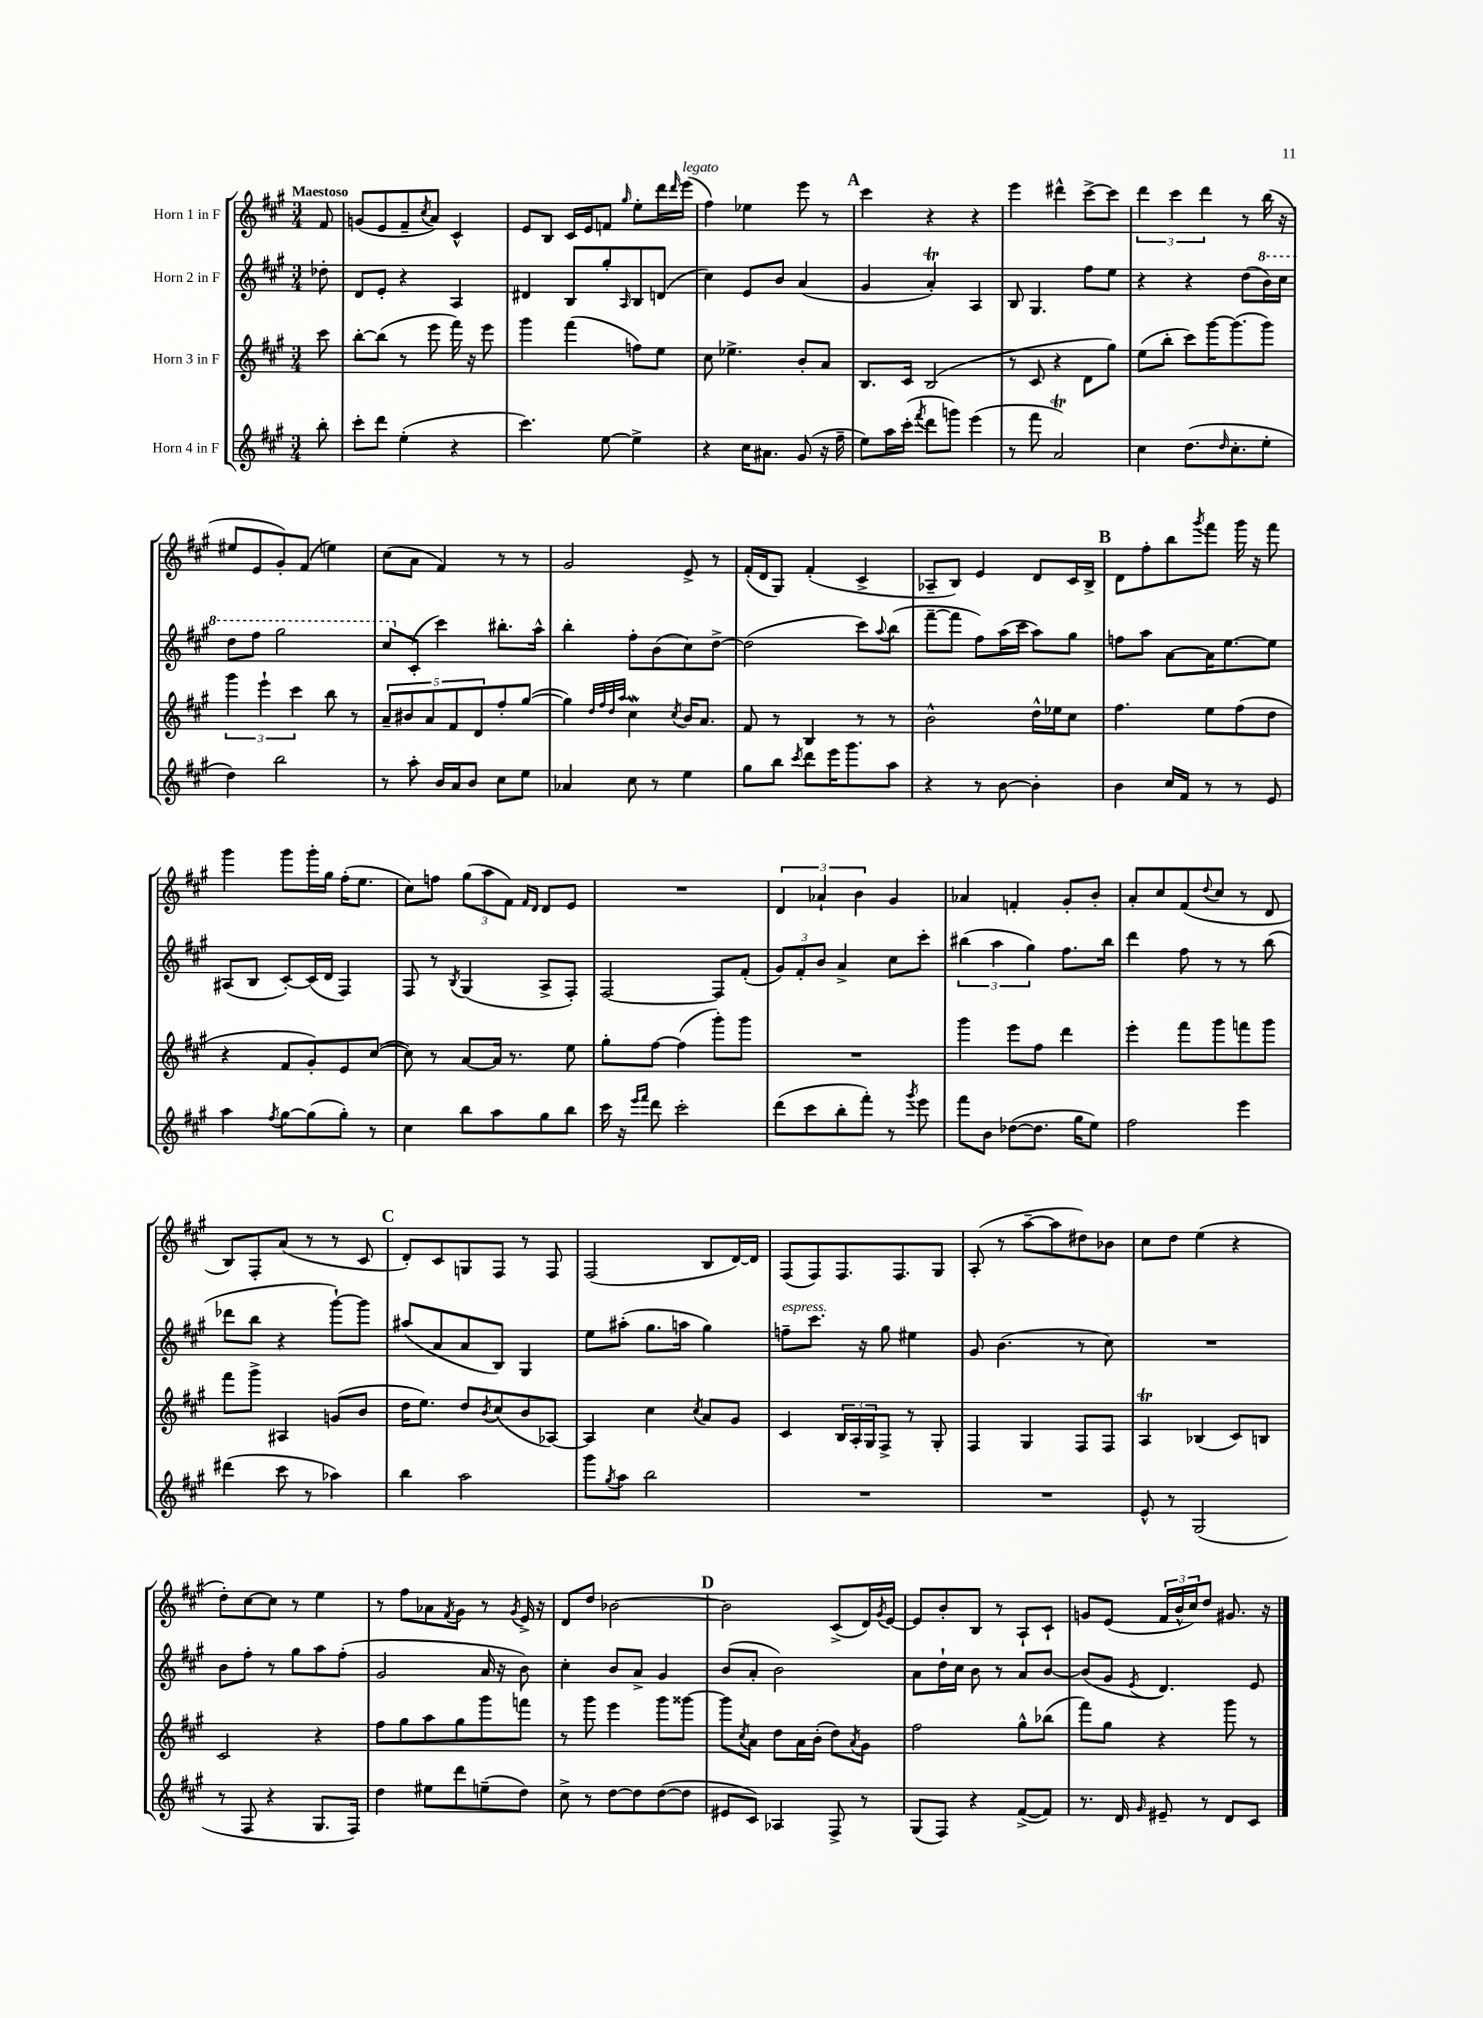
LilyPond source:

<<
\new StaffGroup <<
\new Staff = "s0" \with { instrumentName = "Horn 1 in F" } {
    \clef treble \key a \major \numericTimeSignature \time 3/4 \partial 8 \tempo "Maestoso"
    fis'8 |
    g'8( e'8 fis'8-- \acciaccatura { cis''8 } a'8) cis'4-^ |
    e'8 b8 cis'16 e'16 f'8 \grace { gis''16 } e''8-. d'''16 \grace { d'''16 } e'''16^\markup { \italic "legato" }( |
    fis''4) ees''4 e'''8 r8 |
    \mark \markup { \bold "A" } cis'''4 r4 r4 |
    e'''4 dis'''4-^ cis'''8~-> cis'''8 |
    \tuplet 3/2 { d'''4 cis'''4 d'''4 } r8 b''16( r16 |
    eis''8 e'8 gis'8-.) fis'8( e''4) |
    cis''8( a'8 fis'4) r8 r8 |
    gis'2 e'8-> r8 |
    fis'16-.( d'16 gis8) fis'4-.( cis'4-> |
    aes8-- b8) e'4 d'8 cis'16 b16-> |
    \mark \markup { \bold "B" } d'8 fis''8-. b''8 \acciaccatura { gis'''8 } fis'''8 gis'''16 r16 fis'''8 |
    gis'''4 gis'''8 gis'''16-. gis''16 fis''16-.( e''8. |
    cis''8) f''8 \tuplet 3/2 { gis''8( a''8 fis'8) } \grace { fis'16 d'16 } d'8 e'8 |
    R2. |
    \tuplet 3/2 { d'4 aes'4-! b'4 } gis'4 |
    aes'4 f'4-. gis'8-. b'8-. |
    a'8-. cis''8 fis'8( \appoggiatura { d''8 } cis''8 r8 d'8 |
    b8) fis8-. a'8( r8 r8 cis'8 |
    \mark \markup { \bold "C" } d'8-.) cis'8 g8 fis8 r8 fis8 |
    fis2( b8 d'16~) d'16 |
    fis8( fis8) fis8. fis8. gis8 |
    a8-.( r8 a''8~-- a''8 dis''8) bes'8 |
    cis''8 d''8 e''4( r4 |
    d''8-.) cis''8~ cis''8 r8 e''4 |
    r8 fis''8 aes'8 \acciaccatura { fis'8 } gis'8 r8 \acciaccatura { gis'8 } e'16-> r16 |
    d'8 d''8 bes'2~ |
    \mark \markup { \bold "D" } bes'2 cis'8->( d'16) \acciaccatura { gis'8 } e'16~ |
    e'8 b'8-. b8 r8 a8-! cis'8-! |
    g'8 e'8( \tuplet 3/2 { fis'16 b'16-^ cis''16) } d''8 gis'8. r16 \bar "|." |
}
\new Staff = "s1" \with { instrumentName = "Horn 2 in F" } {
    \clef treble \key a \major \numericTimeSignature \time 3/4 \partial 8
    des''8-. |
    d'8 e'8-. r4 a4 |
    dis'4 b8 gis''8-. \grace { a16 } b8 d'8( |
    cis''4) e'8 b'8 a'4( |
    \mark \markup { \bold "A" } gis'4 a'4-.\trill) a4 |
    b8 gis4. fis''8 e''8 |
    r4 r4 d''8( \ottava #1 b''16) cis'''16 |
    d'''8 fis'''8 gis'''2 |
    cis'''8 \ottava #0 cis'8-.( cis'''4) bis''8.-. a''16-^ |
    b''4-. fis''8-. b'8( cis''8) d''8~-> |
    d''2( cis'''8) \appoggiatura { a''8 } b''8( |
    fis'''8~-- fis'''8 fis''8) a''16( cis'''16 a''8) gis''8 |
    \mark \markup { \bold "B" } f''8 a''8 a'8~ a'16 e''8.~ e''8 |
    ais8( b8 cis'8~-.) cis'16( d'16 fis4) |
    fis8 r8 \acciaccatura { b8 } gis4( a8-> fis8-.) |
    fis2~ fis8 fis'8-.( |
    \tuplet 3/2 { gis'8) fis'8-. b'8 } a'4-> cis''8 cis'''8-. |
    \tuplet 3/2 { bis''4( a''4 gis''4) } fis''8. bis''16 |
    d'''4 fis''8 r8 r8 b''8( |
    des'''8 b''8 r4 gis'''8~-!) gis'''8 |
    \mark \markup { \bold "C" } ais''8( a'8 a'8 b8) gis4 |
    e''8 ais''8-.( gis''8. a''16 gis''4) |
    f''8--^\markup { \italic "espress." } cis'''8. r16 gis''8 eis''4 |
    gis'8 b'4.( r8 cis''8) |
    R2. |
    b'8 fis''8-. r8 gis''8 a''8 fis''8-.( |
    gis'2 a'16 r16 b'8) |
    cis''4-. b'8 a'8-> gis'4 |
    \mark \markup { \bold "D" } b'8( a'8-. b'2) |
    a'8 d''16-! cis''16 b'8 r8 a'8 b'8~ |
    b'8( gis'8 \acciaccatura { e'8 } d'4.) e'8 \bar "|." |
}
\new Staff = "s2" \with { instrumentName = "Horn 3 in F" } {
    \clef treble \key a \major \numericTimeSignature \time 3/4 \partial 8
    cis'''8 |
    b''8~-. b''8( r8 e'''8 fis'''16) r16 e'''8 |
    gis'''4 fis'''4( f''8) e''8 |
    cis''8 ees''4.-> b'8-. a'8 |
    \mark \markup { \bold "A" } b8. cis'16 b2( |
    r8 cis'8 r4 d'8 gis''8) |
    e''8( b''8-. cis'''8) gis'''16~ gis'''8.( gis'''8) |
    \tuplet 3/2 { gis'''4 e'''4-! cis'''4 } b''8 r8 |
    \tuplet 5/4 { a'8-- bis'8 a'8 fis'8 d'8 } fis''8-. gis''8~( |
    gis''4) \grace { d''32 fis''32 d''32 a''32 } cis''4\mordent \acciaccatura { cis''8 } b'16 a'8. |
    fis'8 r8 b4 r8 r8 |
    b'2-^ d''16-^ ees''16 cis''8 |
    \mark \markup { \bold "B" } fis''4. e''8 fis''8( d''8 |
    r4 fis'8 gis'8-.) e'8 cis''8~( |
    cis''8) r8 a'8~ a'16 r8. e''8 |
    gis''8-. fis''8~ fis''4( gis'''8-.) gis'''8 |
    R2. |
    gis'''4 e'''8 fis''8 d'''4 |
    e'''4-. fis'''8 gis'''8 f'''8 gis'''8 |
    fis'''8 gis'''8-> ais4 g'8( b'8 |
    \mark \markup { \bold "C" } d''16 e''8.) d''8 \acciaccatura { b'8 } cis''8( b'8 aes8~) |
    aes4 cis''4 \acciaccatura { cis''8 } a'8 gis'8 |
    cis'4 \tuplet 3/2 { b16 a16-. gis16 } fis8-> r8 gis8-. |
    fis4 gis4 fis8 fis8 |
    a4\trill bes4( cis'8) b8 |
    cis'2 r4 |
    fis''8 gis''8 a''8 gis''8 gis'''8 f'''8 |
    r8 gis'''8 e'''4 gis'''8 gisis'''8~ |
    \mark \markup { \bold "D" } gisis'''8 \acciaccatura { cis''8 } a'8 d''8 a'16 b'16-.( d''8) \acciaccatura { a'8 } gis'8 |
    fis''2 gis''8-^ bes''8( |
    fis'''8) gis''8 r4 gis'''8 r8 \bar "|." |
}
\new Staff = "s3" \with { instrumentName = "Horn 4 in F" } {
    \clef treble \key a \major \numericTimeSignature \time 3/4 \partial 8
    b''8-. |
    cis'''8-. d'''8 e''4-.( r4 |
    cis'''4.) e''8~ e''4-> |
    r4 cis''16 ais'8. gis'8( r16 fis''16-- |
    \mark \markup { \bold "A" } e''8) a''16 cis'''16-.( \acciaccatura { fis'''8 } d'''8 g'''8) e'''4( |
    r8 fis'''8 a'2\trill) |
    cis''4 d''8.( \grace { d''16 } cis''8.-. e''8-. |
    d''4) b''2 |
    r8 a''8-. b'16 a'16 b'8 cis''8 e''8 |
    aes'4 cis''8 r8 e''4 |
    gis''8 b''8 \acciaccatura { cis'''8 } d'''8 e'''16 gis'''8. a''8 |
    r4 r8 b'8~ b'4-. |
    \mark \markup { \bold "B" } b'4 cis''16 fis'16 r8 r8 e'8 |
    a''4 \acciaccatura { fis''8 } gis''8~ gis''8( gis''8-.) r8 |
    cis''4 b''8 a''8 gis''8 b''8 |
    cis'''16 r16 \grace { e'''16 fis'''16 } d'''8 cis'''2-. |
    d'''8( cis'''8 b''8-. fis'''8-.) r8 \acciaccatura { gis'''8 } e'''8 |
    fis'''8 b'8 des''8~( des''8. gis''16 e''8) |
    fis''2 e'''4 |
    dis'''4( cis'''8 r8 aes''4) |
    \mark \markup { \bold "C" } b''4 a''2 |
    gis'''8 \acciaccatura { gis''8 } a''8 b''2 |
    R2. |
    R2. |
    e'8-^ r8 gis2( |
    r8 fis8 r4 gis8. fis16) |
    d''4 eis''8 d'''8 e''8--( d''8) |
    cis''8-> r8 d''8~ d''8 d''8~( d''8 |
    \mark \markup { \bold "D" } eis'8 cis'8) aes4 fis8-> r8 |
    gis8( fis8) r4 fis'8~->( fis'8) |
    r8. d'16 \grace { gis'16 } eis'8-- r8 d'8 cis'8 \bar "|." |
}
>>
>>
\layout { \context { \Score \remove "Bar_number_engraver" } }
